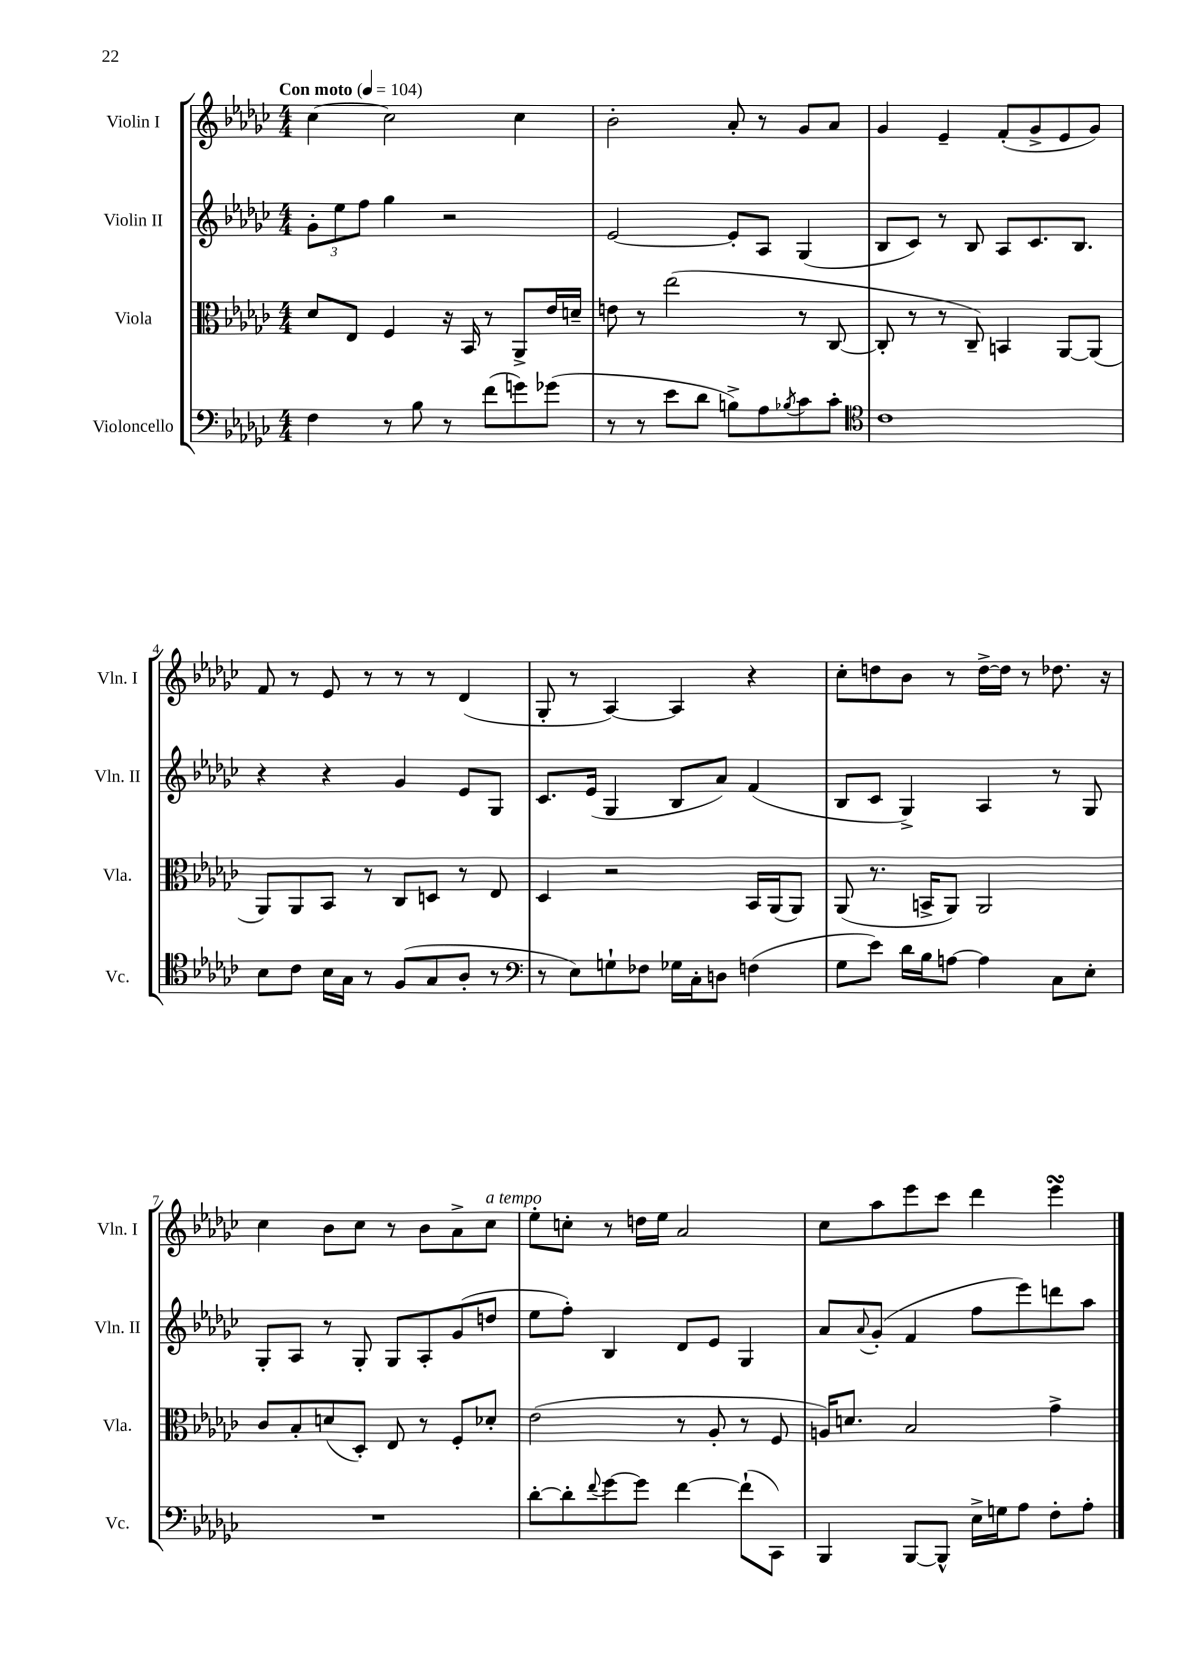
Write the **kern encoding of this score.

**kern	**kern	**kern	**kern
*staff4	*staff3	*staff2	*staff1
*clefF4	*clefC3	*clefG2	*clefG2
*k[b-e-a-d-g-c-]	*k[b-e-a-d-g-c-]	*k[b-e-a-d-g-c-]	*k[b-e-a-d-g-c-]
*M4/4	*M4/4	*M4/4	*M4/4
*MM104	*MM104	*MM104	*MM104
4F	8d-	12g-'	[4cc-
.	.	12ee-	.
.	8E-	.	.
.	.	12ff	.
8r	4F	4gg-	2cc-]
8B-	.	.	.
8r	16r	2r	.
.	16BB-	.	.
(8f	8r	.	.
8g)	8AA-^	.	4cc-
(8g-	16e-	.	.
.	16d~	.	.
=	=	=	=
8r	8e	[2e-	2b-'
8r	8r	.	.
8e-	(2ee-	.	.
8d-	.	.	.
8B^)	.	8e-']	8a-'
8A-	.	8A-	8r
8qB-	.	.	.
8c-	8r	(4G-	8g-
8c-'	[8C-	.	8a-
=	=	=	=
*clefC4	*	*	*
1c-	8C-']	8B-	4g-
.	8r	8c-)	.
.	8r	8r	4e-~
.	8C-~)	8B-	.
.	4BB	8A-	(8f'
.	.	8.c-	8g-^
.	[8AA-	.	8e-
.	.	8.B-	.
.	(8AA-]	.	8g-)
=	=	=	=
8B-	8AA-)	4r	8f
8c-	8AA-	.	8r
16B-	8BB-	4r	8e-
16G-	.	.	.
8r	8r	.	8r
(8F	8C-	4g-	8r
8G-	8D	.	8r
8A-'	8r	8e-	(4d-
8r	8E-	8G-	.
=	=	=	=
*clefF4	*	*	*
8r	4D-	8.c-	8G-'
8E-)	.	.	8r
.	.	(16e-	.
8G`	2r	4G-	[4A-)
8F-	.	.	.
16G-	.	8B-	4A-]
16C-'	.	.	.
8D	.	8a-)	.
(4F	16BB-	(4f	4r
.	(16AA-	.	.
.	8AA-)	.	.
=	=	=	=
8G-	(8AA-	8B-	8cc-'
8e-)	8.r	8c-	8dd
16d-	.	4G-^)	8b-
16B-	16BB^	.	.
[8A	8AA-)	.	8r
4A]	2AA-	4A-	[16dd^
.	.	.	16dd]
.	.	.	8r
8C-	.	8r	8.dd-
8E-'	.	8G-	.
.	.	.	16r
=	=	=	=
1r	8c-	8G-'	4cc-
.	8B-'	8A-	.
.	(8d	8r	8b-
.	8D-')	8G-'	8cc-
.	8E-	8G-	8r
.	8r	8A-'	8b-
.	8F'	(8g-	8a-^
.	8d-'	8dd	8cc-
=	=	=	=
[8d-'	(2e-	8ee-	8ee-'
8d-']	.	8ff')	8cc'
8qqf	.	.	.
[8g-	.	4B-	8r
8g-]	.	.	16dd
.	.	.	16ee-
[4f	8r	8d-	2a-
.	8A-'	8e-	.
(8f`]	8r	4G-	.
8CC-)	8F	.	.
=	=	=	=
4BBB-	16A)	8a-	8cc-
.	8.d	.	.
.	.	8qqa-	.
.	.	(8g-'	8aa-
[8BBB-	2B-	4f	8eee-
8BBB-^^]	.	.	8ccc-
16E-^	.	8ff	4ddd-
16G	.	.	.
8A-	.	8eee-)	.
8F'	4g-^	8ddd	4eee-
8A-'	.	8aa-	.
==	==	==	==
*-	*-	*-	*-
